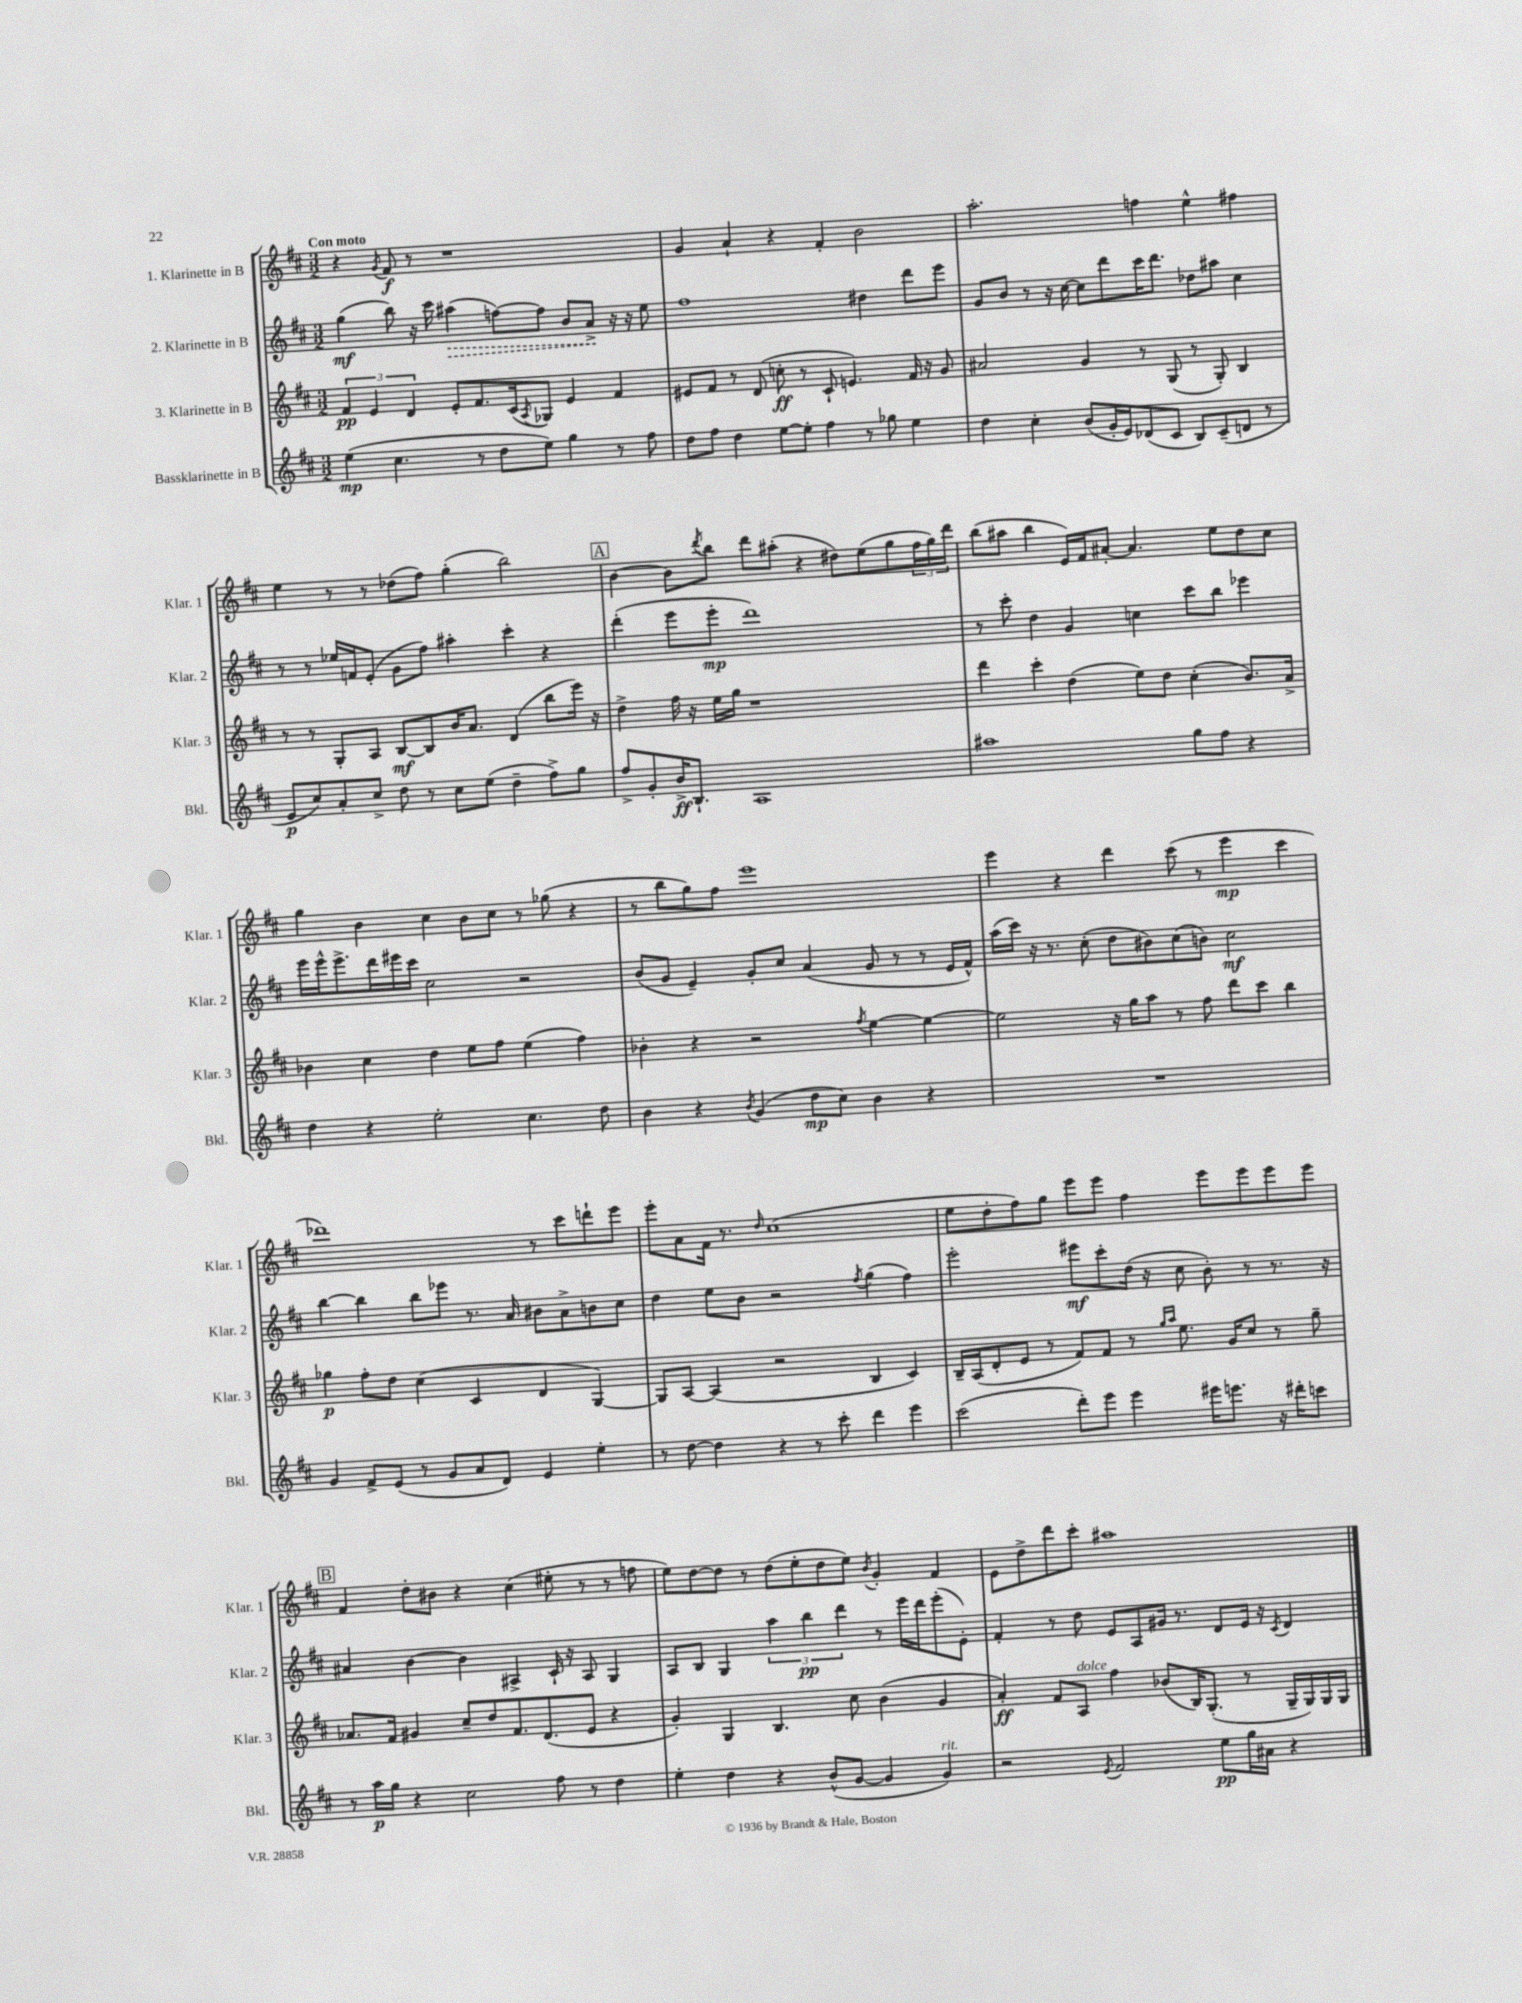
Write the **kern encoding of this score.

**kern	**kern	**kern	**kern
*staff4	*staff3	*staff2	*staff1
*clefG2	*clefG2	*clefG2	*clefG2
*k[f#c#]	*k[f#c#]	*k[f#c#]	*k[f#c#]
*M3/2	*M3/2	*M3/2	*M3/2
(4ee\	6f#/	(4gg\	4r
.	6e/	.	.
.	.	.	8qg/
4.cc#\	.	8bb\)	8f#/
.	6d/	.	.
.	.	16r	8r
.	.	16ccc#\	.
.	8e'/L	(4aa#\	1r
8r	8.f#/	.	.
8dd\L	.	[8ff\L)	.
.	(16c#/k	.	.
.	8qA/	.	.
8ee\J)	8G-/J)	8ff\]J	.
4gg\	4e/	8b/L	.
.	.	8a^/J	.
8r	4f#/	16r	.
.	.	16r	.
8ff#\	.	8ee\	.
=	=	=	=
8dd\L	8e#/L	1ff#	4g/
8ff#\J	8f#/J	.	.
4dd\	8r	.	4a`/
.	(8d/	.	.
[8ee\L	8cc'\	.	4r
8ee'\]J	8r	.	.
4ff#\	8c#`/	.	4f#'/
.	4.e/)	.	.
8r	.	4dd#\	2b\
8gg-\	.	.	.
4ee\	16f#/	8ddd\L	.
.	16r	.	.
.	8g/	8eee\J	.
=	=	=	=
4dd\	2a#/	8g/L	2.aa'\
.	.	8b/J	.
4cc#'\	.	8r	.
.	.	16r	.
.	.	[16cc#\	.
(8b/L	4g/	8cc#\]L	.
16g'/L	.	8ddd\	.
16e/J)	.	.	.
(8d-/	8r	16ccc#\K	4ff\
.	.	8.ddd\J	.
8c#/J	(8G/	.	.
8B/L)	8r	8dd-\L	4ee^^\
(8c#~/	8G'/)	8aa#\J	.
8d/J	4B/	4cc#\	4ff#\
8r	.	.	.
=	=	=	=
8e/L	8r	8r	4ee\
8cc#/)	8r	8r	.
8a'/	8G'/L	16ee-/LL	8r
.	.	16f/J	.
8cc#^/J	8A/J	(8e'/J	8r
8dd\	[8B/L	8g\L	(8dd-\L
8r	8B/]	8ff#\J)	8ff#\J)
8cc#\L	16b/K	4aa#'\	(4gg'\
.	8.a/J	.	.
(8ee\J	.	.	.
4dd~\	(4d/	4ccc#'\	2bb\)
8ff#^\L)	8bb\L	4r	.
8gg\J	16eee\Jk)	.	.
.	16r	.	.
=	=	=	=
8ff#^/L	4dd^\	(4ddd'\	[4b\
8g'/	.	.	.
16b^/K	16ff#\	8eee\L	8b\]L
8.B`/J	16r	.	.
.	.	.	8qddd/
.	16ee\LL	8eee'\J	8bb\J
.	16gg\JJ	.	.
1A	1r	1ddd)	8ddd\L
.	.	.	(8aa#'\J
.	.	.	4r
.	.	.	8dd#\L)
.	.	.	(8ee\
.	.	.	8gg\
.	.	.	24ff#\L
.	.	.	24gg\)
.	.	.	24ddd\JJ
=	=	=	=
1aa#	4ddd\	8r	(8bb\L
.	.	8ccc#'\	8aa#\J
.	4ccc#'\	4dd\	4bb\
.	(4dd\	4g/	16e/LL)
.	.	.	16f#/J
.	.	.	[8a#'/J
.	8ee\L)	4cc\	4.a#/]
.	8dd\J	.	.
8gg\L	(4cc#'\	8ccc#\L	.
8ff#\J	.	8bb\J	8ee\L
4r	8.b/L)	4eee-\	8dd\
.	.	.	8cc#\J
.	16a^/Jk	.	.
=	=	=	=
4dd\	4b-\	16eee\LL	4gg\
.	.	16eee^^\J	.
.	.	8.eee^\	.
4r	4cc#\	.	4b\
.	.	16ddd\L	.
.	.	16eee#\	.
.	.	16ccc#\JJ	.
2ee'\	4dd\	2cc#\	4cc#\
.	8ee\L	.	8b\L
.	8ff#\J	.	8cc#\J
4.cc#\	(4ee\	2r	8r
.	.	.	(8gg-\
.	4ff#\)	.	4r
8dd\	.	.	.
=	=	=	=
4b\	4b-'\	(8b/L	8r
.	.	8g/J	8bb\L
4r	4r	4e~/)	8gg\)
.	.	.	8ff#\J
8qb/	.	.	.
(4g/	2r	8g'/L	1eee
.	.	8cc#/J	.
8dd\L	.	(4a/	.
8cc#\J)	.	.	.
.	8qff#/	.	.
4b\	[4ee\	8g/	.
.	.	8r	.
4r	4ee\_	8r	.
.	.	16e/LL	.
.	.	16f#^^/JJ)	.
=	=	=	=
1.r	2ee\]	(16aa\LL	4eee\
.	.	16ccc#\JJ)	.
.	.	16r	.
.	.	8.r	.
.	.	.	4r
.	.	(8cc#'\	.
.	16r	8dd\L	4ddd\
.	16gg\LK	.	.
.	8aa\J	8b#\)	.
.	8r	(8cc#\	(8ccc#\
.	8ff#\	8b\J)	8r
.	8ddd\L	2cc#\	4eee\
.	8ccc#\J	.	.
.	4bb\	.	4ccc#\
=	=	=	=
4g/	4gg-\	[4bb\	1ddd-)
8f#^/L	8ff#'\L	4bb\]	.
(8e/J	8dd\J	.	.
8r	(4cc#\	8bb\L	.
8g/L	.	8eee-\J	.
8a/	4c#/	8.r	.
8d/J)	.	.	.
.	.	16a/	.
4e/	4d/	8b#\L	8r
.	.	8a^\	8ccc#\L
4ee'\	[4G/)	8b\	8ddd`\
.	.	8cc#\J	8eee\J
=	=	=	=
8r	8G/]L	4dd\	8eee'\L
[8dd\	[8A/J	.	8a\
4dd\]	(4A/]	8ee\L	16f#\Jk
.	.	.	8.r
.	.	8b\J	.
.	.	.	16qqdd/
4r	2r	2r	(1cc#
8r	.	.	.
8ccc#'\	.	.	.
.	.	8qff#/	.
4ddd\	4B/	(4gg\	.
4eee\	4c#/)	4ff#\)	.
=	=	=	=
(2ccc#\	16B~/LL	2eee'\	8ee\L
.	(16A/J	.	.
.	8d'/	.	8dd'\
.	8e/J	.	8ff#\)
.	8r	.	8gg\J
8ddd'\L)	8f#/L)	8eee#\L	8eee\L
8eee\J	8f#/J	8ccc#'\	8eee\J
4eee\	8r	(16dd\Jk	4ff#\
.	.	16r	.
.	16qqgg/LL	.	.
.	16qqaa/JJ	.	.
.	8.ee\	8cc#\	.
16eee#\LK	.	8b'\)	8eee\L
8.eee\J	16g/LK	.	.
.	8cc#/J	8r	8eee\
16r	8r	8.r	8eee\
16ddd#'\LK	.	.	.
8ccc\J	8gg~\	.	8eee\J
.	.	16r	.
=	=	=	=
8r	8.a-/L	4a#/	4f#/
16aa\LL	.	.	.
16gg\JJ	16f#/Jk	.	.
4r	4g#/	[4b\	8dd'\L
.	.	.	8b#\J
2cc#\	8cc#~/L	4b\]	4r
.	8dd/	.	.
.	8.f#/	4A#^/	(4cc#\
.	(8.d/	.	.
8ff#\	.	16c#`/	8ee#'\
.	.	16r	.
8r	8e/J	8A#/	8r
4dd\	4r	4G/	8r
.	.	.	8ff\
=	=	=	=
4ee'\	4g'/)	8A/L	8ee\L)
.	.	8B/J	[8dd\
4dd\	4G/	4G/	8dd\]J
.	.	.	8r
4r	4.B/	6aa\	(8dd\L
.	.	.	8ee'\
.	.	6bb\	.
(8b^^/L	.	.	8dd\
.	.	6ddd\	.
[8g/J	8cc#\	.	8ee\J)
.	.	.	8qb/
4g/]	(4b\	8r	4g'/
.	.	16eee\LL	.
.	.	16ddd\J	.
4g/)	4g/	(8eee'\	4f#/
.	.	8e'\J)	.
=	=	=	=
2r	4a'/)	4f#'/	8e\L
.	.	.	8dd^\
.	8f#/L	8r	8ddd\
.	8A/J	8dd\	8ccc#'\J
8qe/	.	.	.
2f#/	4ff#\	8e/L	1aa#
.	.	8A/	.
.	(8b-/L	16g#/Jk	.
.	.	8.r	.
.	16B/K)	.	.
.	(8.G'/J	.	.
8ee\L	.	8d/L	.
16gg\L	8r	16e/Jk	.
16a#\JJ	.	16r	.
.	.	8qc#/	.
4r	16G~/LL	4d/	.
.	16G/)	.	.
.	16G/	.	.
.	16G/JJ	.	.
==	==	==	==
*-	*-	*-	*-
